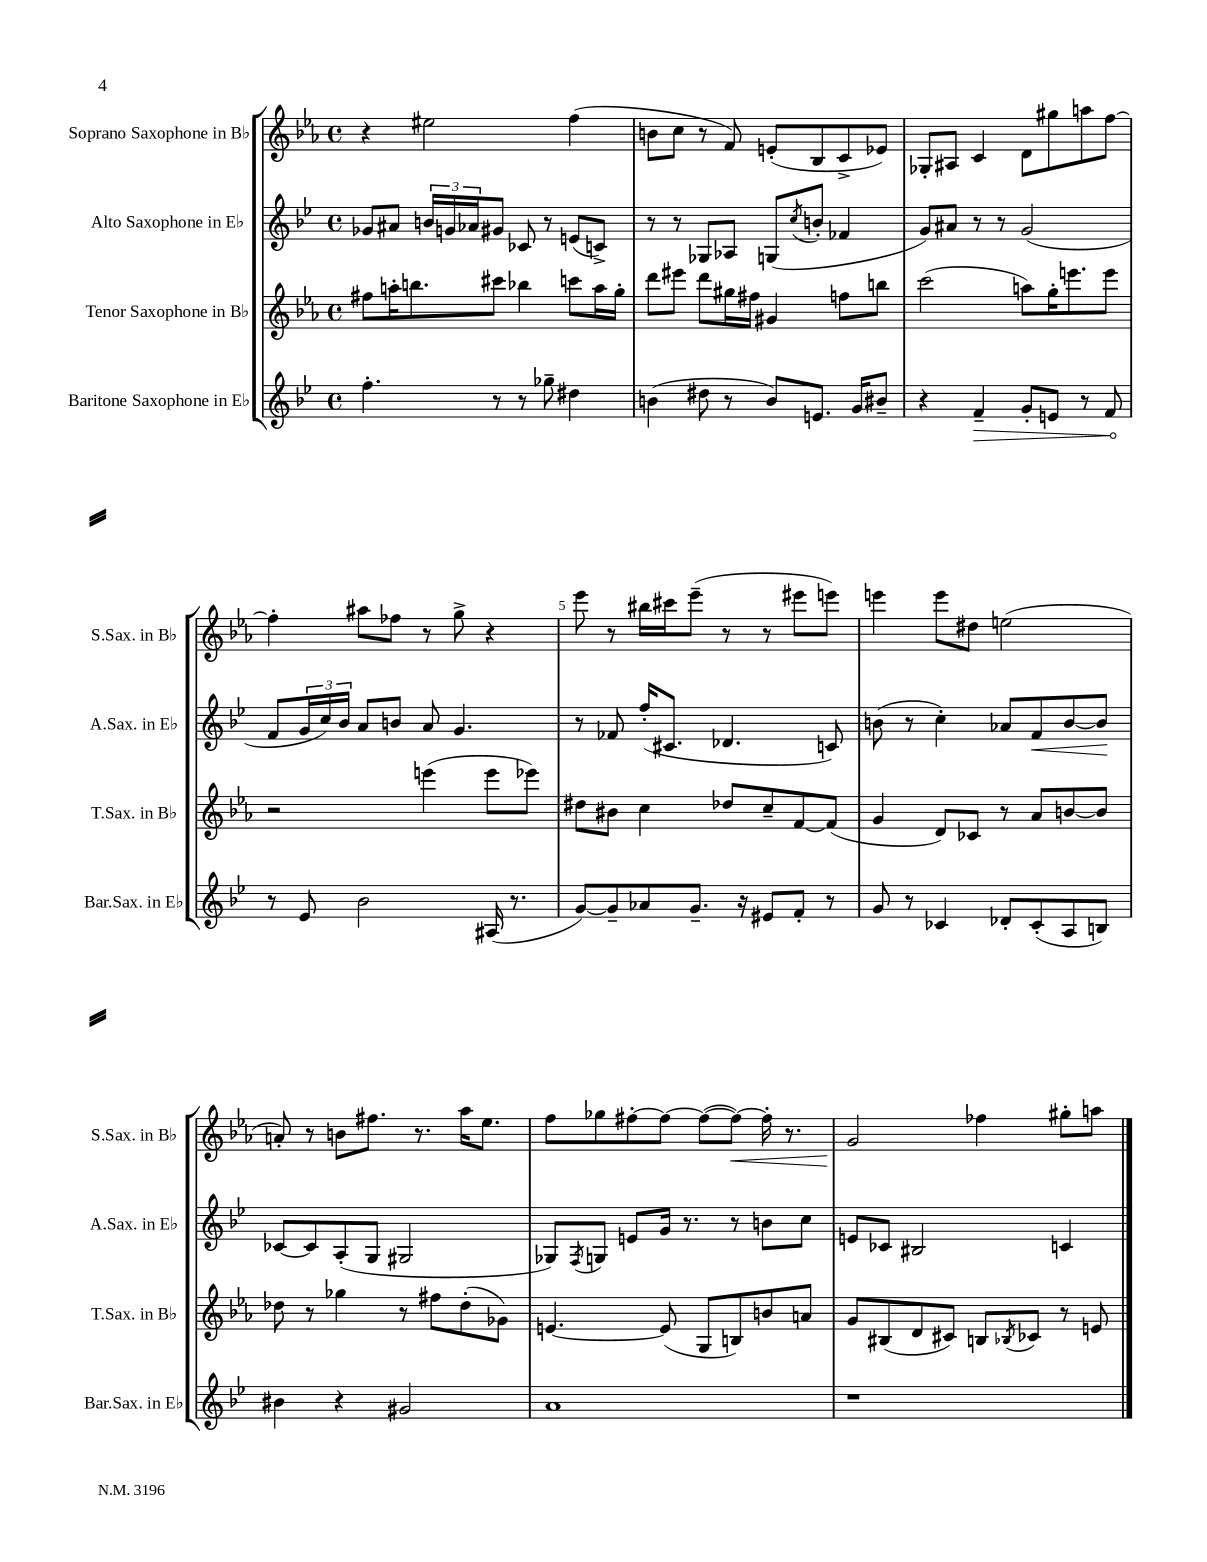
<<
\new StaffGroup <<
\new Staff = "s0" \with { instrumentName = "Soprano Saxophone in Bb" shortInstrumentName = "S.Sax. in Bb" } {
    \clef treble \key ees \major \defaultTimeSignature \time 4/4
    r4 eis''2 f''4( |
    b'8 c''8 r8 f'8) e'8-.( bes8 c'8-> ees'8) |
    ges8-. ais8 c'4 d'8 gis''8 a''8 f''8~ |
    f''4-. ais''8 fes''8 r8 g''8-> r4 |
    ees'''8 r8 bis''16 cis'''16 ees'''8--( r8 r8 eis'''8 e'''8) |
    e'''4 e'''8 dis''8 e''2( |
    a'8-.) r8 b'8 fis''8. r8. aes''16 ees''8. |
    f''8 ges''8 fis''8~-. fis''8~ fis''8~( fis''8~\<) fis''16-. r8. |
    g'2\! fes''4 gis''8-. a''8 \bar "|." |
}
\new Staff = "s1" \with { instrumentName = "Alto Saxophone in Eb" shortInstrumentName = "A.Sax. in Eb" } {
    \clef treble \key bes \major \defaultTimeSignature \time 4/4
    ges'8 ais'8 \tuplet 3/2 { b'16 g'16 aes'16 } gis'8 ces'8 r8 e'8( c'8->) |
    r8 r8 ges8 aes8 g8( \acciaccatura { c''8 } b'8-. fes'4 |
    g'8) ais'8 r8 r8 g'2( |
    f'8 \tuplet 3/2 { g'16 c''16) bes'16 } a'8 b'8 a'8 g'4. |
    r8 fes'8 f''16-.( cis'8. des'4. c'8) |
    b'8( r8 c''4-.) aes'8 f'8\< b'8~ b'8\! |
    ces'8~ ces'8 a8-.( g8 gis2 |
    ges8) \acciaccatura { f8 } g8 e'8 g'16 r8. r8 b'8 c''8 |
    e'8 ces'8 bis2 c'4 \bar "|." |
}
\new Staff = "s2" \with { instrumentName = "Tenor Saxophone in Bb" shortInstrumentName = "T.Sax. in Bb" } {
    \clef treble \key ees \major \defaultTimeSignature \time 4/4
    fis''8 a''16-. b''8. cis'''8 bes''4 c'''8 a''16 g''16-. |
    d'''8 eis'''8 d'''8 gis''16 fis''16 gis'4 f''8 b''8 |
    c'''2( a''8) g''16-. e'''8. e'''8 |
    r2 e'''4( e'''8 ees'''8) |
    dis''8 bis'8 c''4 des''8 c''8-- f'8~ f'8( |
    g'4 d'8) ces'8 r8 aes'8 b'8~ b'8 |
    des''8 r8 ges''4 r8 fis''8 des''8-.( ges'8) |
    e'4.~ e'8( g8 b8) b'8 a'8 |
    g'8 bis8( d'8 cis'8) b8 \acciaccatura { bes8 } ces'8 r8 e'8 \bar "|." |
}
\new Staff = "s3" \with { instrumentName = "Baritone Saxophone in Eb" shortInstrumentName = "Bar.Sax. in Eb" } {
    \clef treble \key bes \major \defaultTimeSignature \time 4/4
    f''4.-. r8 r8 ges''8-- dis''4 |
    b'4( dis''8 r8 b'8) e'8. g'16 bis'8-- |
    r4 \once \override Hairpin.circled-tip = ##t f'4--\> g'8-. e'8 r8 f'8\! |
    r8 ees'8 bes'2 ais16( r8. |
    g'8~) g'8-- aes'8 g'8.-- r16 eis'8 f'8-. r8 |
    g'8 r8 ces'4 des'8-. ces'8-.( a8 b8) |
    bis'4 r4 gis'2 |
    a'1 |
    r1 \bar "|." |
}
>>
>>
\layout { \context { \Score \override BarNumber.break-visibility = ##(#f #t #t) barNumberVisibility = #(every-nth-bar-number-visible 5) } }
